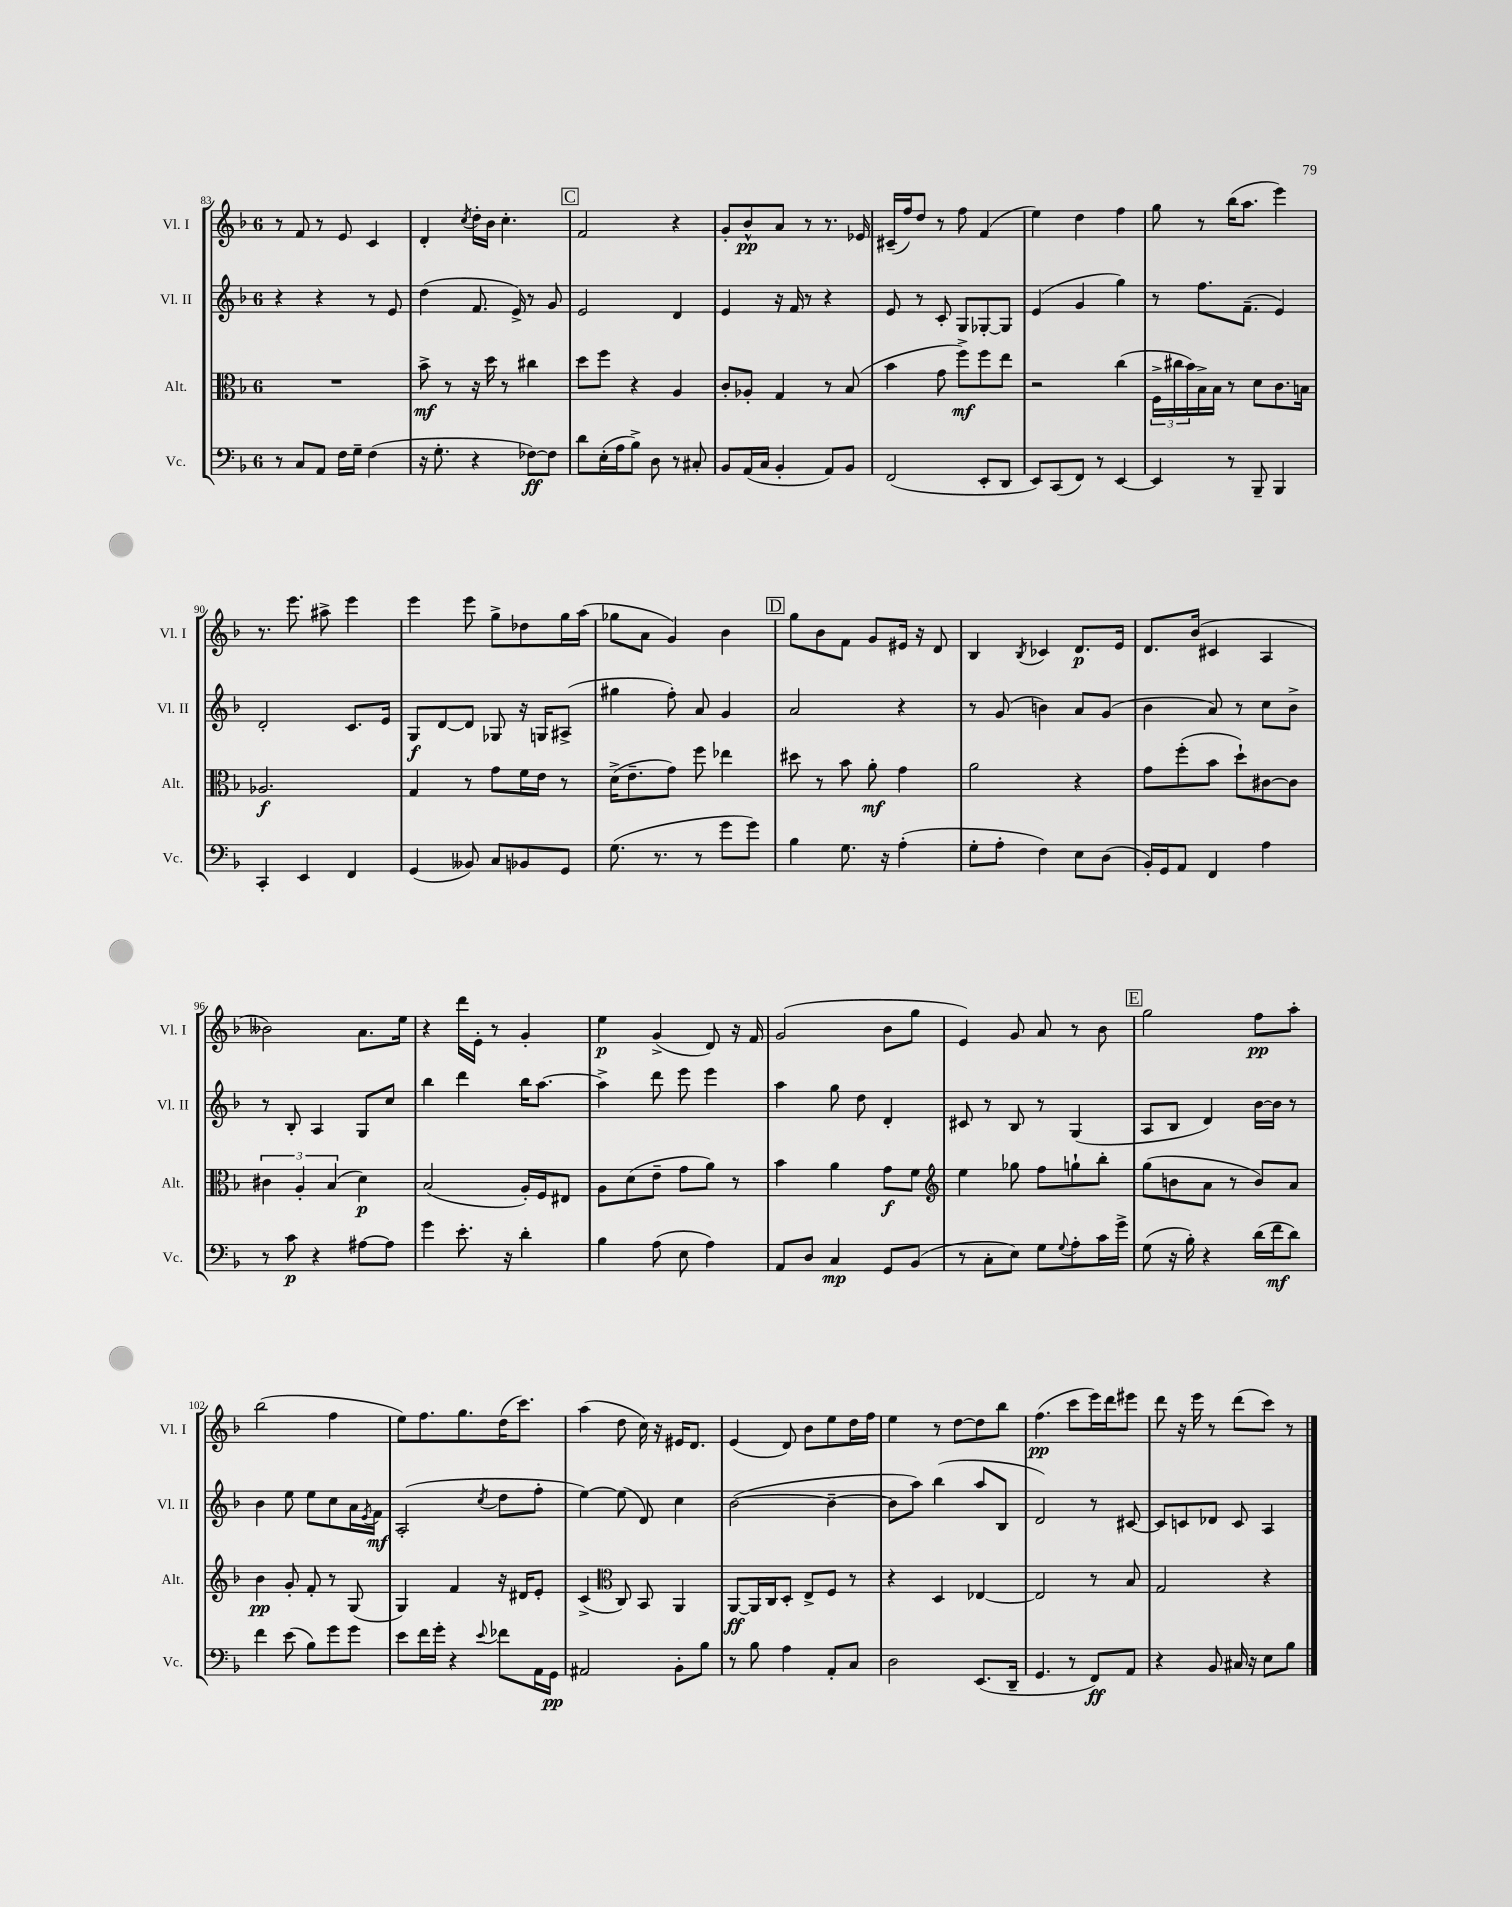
<<
\new StaffGroup <<
\new Staff = "s0" \with { instrumentName = "Vl. I" shortInstrumentName = "Vl. I" } {
    \clef treble \key f \major \once \override Staff.TimeSignature.style = #'single-digit \time 6/8
    r8 f'8 r8 e'8 c'4 |
    d'4-. \acciaccatura { c''8 } d''16-. bes'16 c''4.-. |
    \mark \markup { \box "C" } f'2 r4 |
    g'8-. bes'8-^\pp a'8 r8 r8. ees'16 |
    cis'16--( f''16) d''8 r8 f''8 f'4( |
    e''4) d''4 f''4 |
    g''8 r8 bes''16( a''8. e'''4) |
    r8. e'''8. ais''8-> e'''4 |
    e'''4 e'''8 g''8-> des''8 g''16 a''16( |
    ges''8 a'8 g'4) bes'4 |
    \mark \markup { \box "D" } g''8 bes'8 f'8 g'8 eis'16 r16 d'8 |
    bes4 \acciaccatura { bes8 } ces'4 d'8.\p e'16 |
    d'8. bes'16( cis'4 a4 |
    beses'2) a'8. e''16 |
    r4 d'''16 e'16-. r8 g'4-. |
    e''4\p g'4->( d'8) r16 f'16 |
    g'2( bes'8 g''8 |
    e'4) g'8 a'8 r8 bes'8 |
    \mark \markup { \box "E" } g''2 f''8\pp a''8-. |
    bes''2( f''4 |
    e''8) f''8. g''8. d''16( c'''8.) |
    a''4( d''8 c''16) r16 eis'16 d'8. |
    e'4( d'8) bes'8 e''8 d''16 f''16 |
    e''4 r8 d''8~ d''8 bes''8 |
    f''4.\pp( c'''8 e'''16) d'''16 eis'''8 |
    d'''8 r16 e'''16 r8 d'''8( c'''8) r8 \bar "|." |
}
\new Staff = "s1" \with { instrumentName = "Vl. II" shortInstrumentName = "Vl. II" } {
    \clef treble \key f \major \once \override Staff.TimeSignature.style = #'single-digit \time 6/8
    r4 r4 r8 e'8 |
    d''4( f'8. e'16->) r8 g'8 |
    \mark \markup { \box "C" } e'2 d'4 |
    e'4 r16 f'16 r8 r4 |
    e'8 r8 c'8-. g8 ges8~-. ges8 |
    e'4( g'4 g''4) |
    r8 f''8. f'8.--( e'4) |
    d'2-. c'8. e'16 |
    g8\f d'8~ d'8 ges8 r16 g16 ais8->( |
    gis''4 f''8-.) a'8 g'4 |
    \mark \markup { \box "D" } a'2 r4 |
    r8 g'8( b'4) a'8 g'8( |
    bes'4 a'8) r8 c''8 bes'8-> |
    r8 bes8-. a4 g8 c''8 |
    bes''4 d'''4 bes''16 a''8.~ |
    a''4-> d'''8 e'''8 e'''4 |
    a''4 g''8 d''8 d'4-. |
    cis'8 r8 bes8 r8 g4( |
    \mark \markup { \box "E" } a8 bes8 d'4) bes'16~ bes'16 r8 |
    bes'4 e''8 e''8 c''8 a'16 \acciaccatura { e'8 } f'16\mf |
    a2-.( \acciaccatura { c''8 } d''8 f''8-. |
    e''4~) e''8( d'8) c''4 |
    bes'2~( bes'4~-- |
    bes'8 a''8) bes''4( a''8 bes8 |
    d'2) r8 cis'8~ |
    cis'8 c'8 des'8 c'8 a4 \bar "|." |
}
\new Staff = "s2" \with { instrumentName = "Alt." shortInstrumentName = "Alt." } {
    \clef alto \key f \major \once \override Staff.TimeSignature.style = #'single-digit \time 6/8
    R2. |
    bes'8->\mf r8 r16 d''16 r8 cis''4 |
    \mark \markup { \box "C" } d''8 f''8 r4 a4 |
    c'8-. aes8-. g4 r8 bes8( |
    bes'4 g'8 f''8->\mf) f''8 e''8 |
    r2 c''4( |
    \tuplet 3/2 { f16-> cis''16 bes'16) } bes16-> bes16 r8 d'8 c'8. b16 |
    aes2.\f |
    g4 r8 g'8 f'16 e'16 r8 |
    d'16->( e'8.-- g'8) f''8 ees''4 |
    \mark \markup { \box "D" } dis''8 r8 bes'8 a'8-.\mf g'4 |
    a'2 r4 |
    g'8 f''8-.( bes'8 d''8-!) cis'8~ cis'8 |
    \tuplet 3/2 { cis'4 a4-. bes4( } d'4\p) |
    bes2( a16-.) f16 eis8 |
    a8 d'8( e'8-- g'8 a'8) r8 |
    bes'4 a'4 g'8\f f'8 |
    \clef treble e''4 ges''8 f''8 g''8-! bes''8-. |
    \mark \markup { \box "E" } g''8( b'8 a'8 r8 b'8) a'8 |
    bes'4\pp g'8-. f'8-. r8 g8( |
    g4) f'4 r16 dis'16 e'8-. |
    c'4->( \clef alto c8) bes,8 a,4 |
    a,8~\ff a,16 c16 d8-. e8-> f8 r8 |
    r4 d4 ees4~ |
    ees2 r8 bes8 |
    g2 r4 \bar "|." |
}
\new Staff = "s3" \with { instrumentName = "Vc." shortInstrumentName = "Vc." } {
    \clef bass \key f \major \once \override Staff.TimeSignature.style = #'single-digit \time 6/8
    r8 c8 a,8 f16 g16-- f4( |
    r16 g8.-. r4 fes8~\ff) fes8 |
    \mark \markup { \box "C" } d'8 e16-.( a16 bes8->) d8 r8 cis8-. |
    bes,8 a,16( c16 bes,4-. a,8) bes,8 |
    f,2( e,8-. d,8 |
    e,8) c,8( f,8) r8 e,4~ |
    e,4 r8 bes,,8-- bes,,4 |
    c,4-. e,4 f,4 |
    g,4( beses,8) c8 bes,8 g,8 |
    g8.( r8. r8 g'8 g'8) |
    \mark \markup { \box "D" } bes4 g8. r16 a4-.( |
    g8-. a8-. f4) e8 d8( |
    bes,16-.) g,16 a,8 f,4 a4 |
    r8 c'8\p r4 ais8~ ais8 |
    g'4 e'8.-. r16 d'4-. |
    bes4 a8( e8 a4) |
    a,8 d8 c4\mp g,8 bes,8( |
    r8 c8-. e8) g8 \appoggiatura { g8 } a8-. c'16 g'16-> |
    \mark \markup { \box "E" } g8( r16 bes16-.) r4 d'16( f'16\mf d'8) |
    f'4 e'8( bes8) g'8 g'8 |
    e'8 f'16 g'16-. r4 \appoggiatura { e'8 } fes'8 a,16 g,16\pp |
    ais,2 bes,8-. bes8 |
    r8 bes8 a4 a,8-. c8 |
    d2 e,8.( d,16-- |
    g,4. r8 f,8\ff) a,8 |
    r4 bes,8 cis16 r16 e8 bes8 \bar "|." |
}
>>
>>
\layout { \context { \Score currentBarNumber = #83 } }
